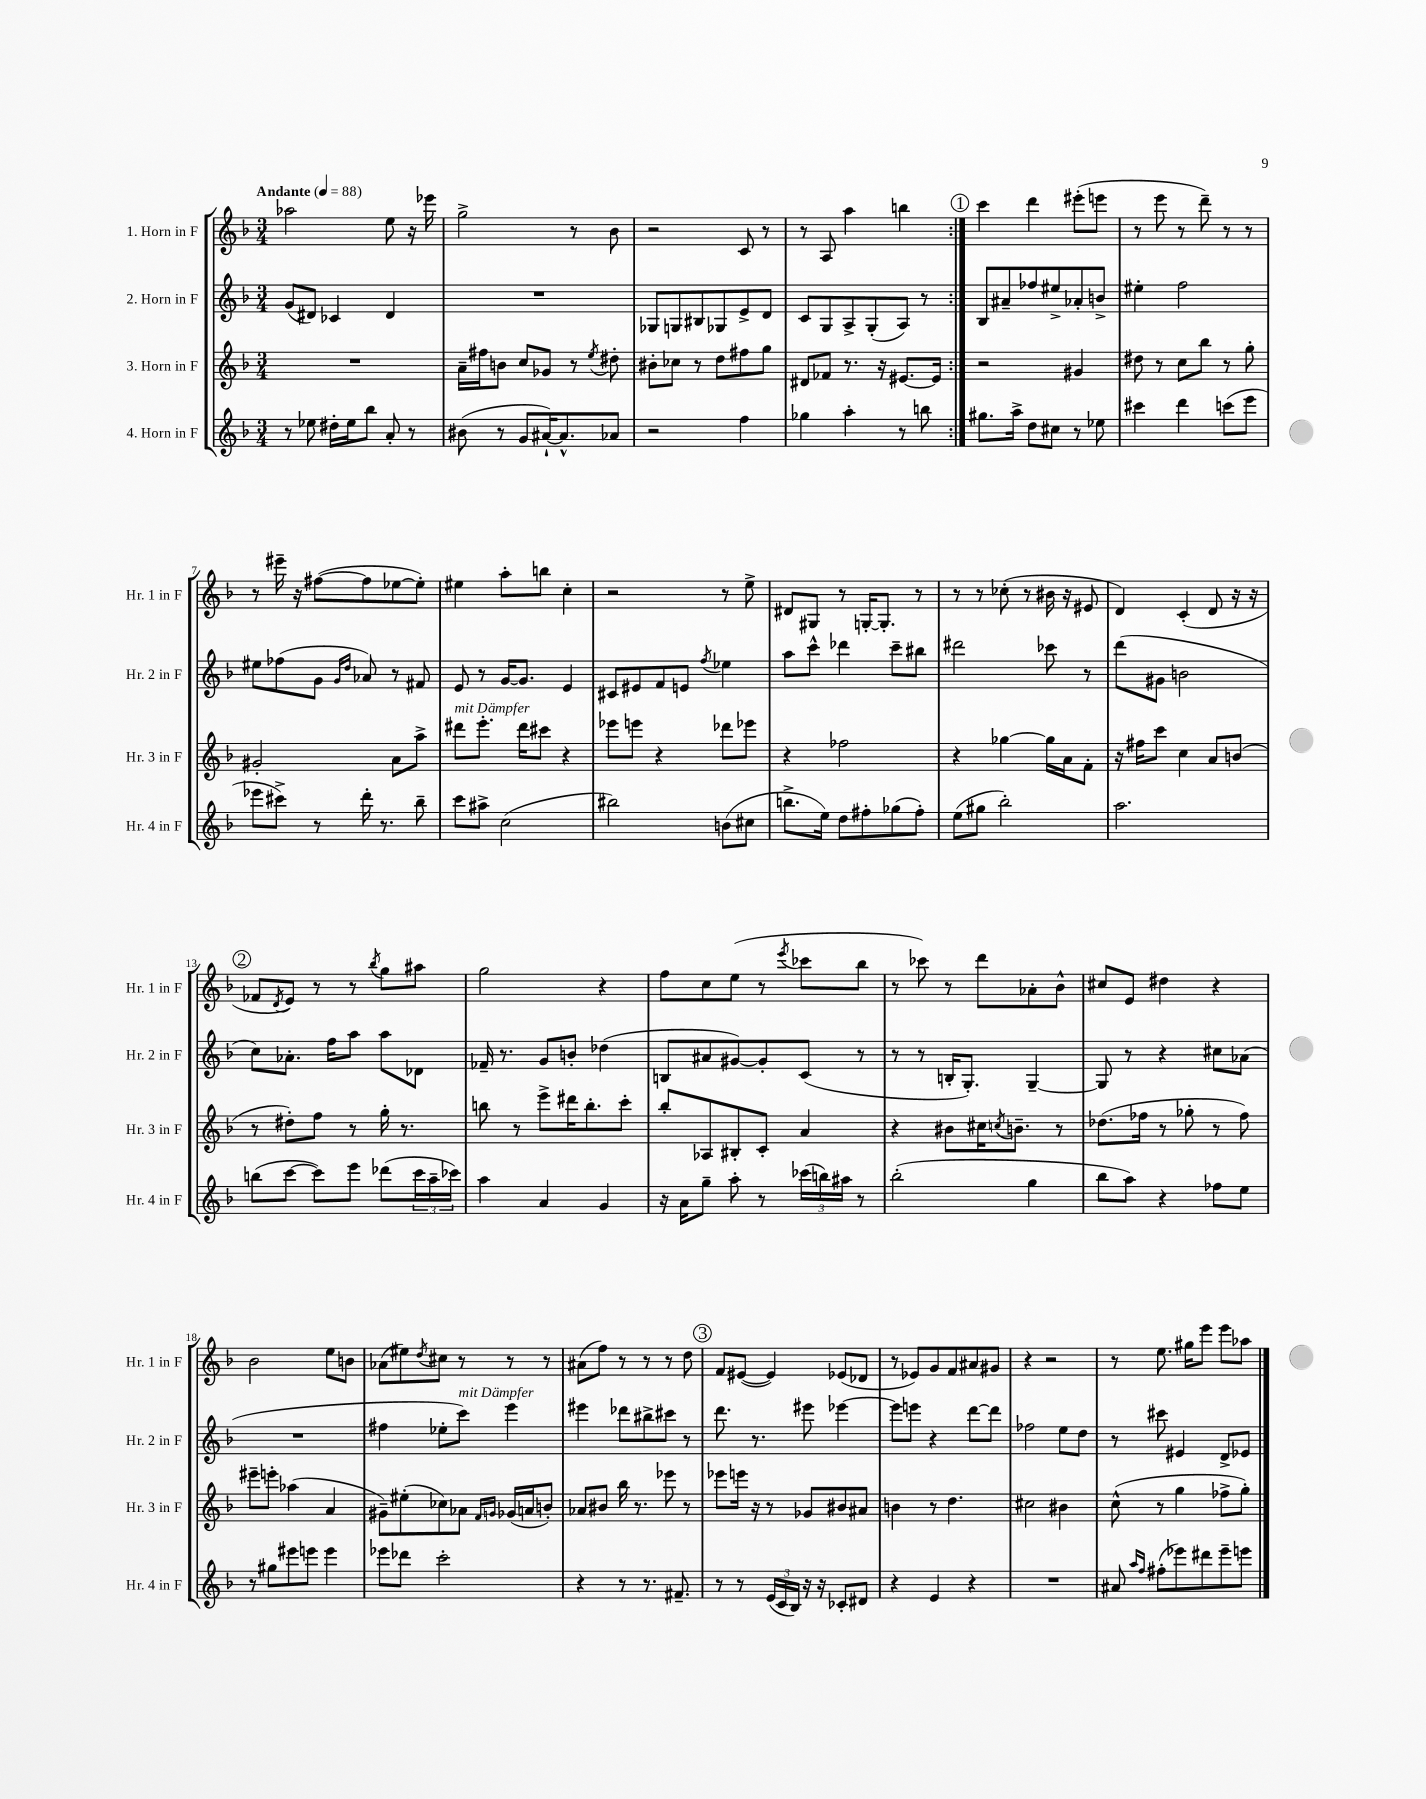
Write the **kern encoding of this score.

**kern	**kern	**kern	**kern
*part4	*part3	*part2	*part1
*staff4	*staff3	*staff2	*staff1
*I"4. Horn in F	*I"3. Horn in F	*I"2. Horn in F	*I"1. Horn in F
*I'Hr. 4 in F	*I'Hr. 3 in F	*I'Hr. 2 in F	*I'Hr. 1 in F
*clefG2	*clefG2	*clefG2	*clefG2
*k[b-]	*k[b-]	*k[b-]	*k[b-]
*M3/4	*M3/4	*M3/4	*M3/4
*MM88	*MM88	*MM88	*MM88
=1	=1	=1	=1
!	!	!	!LO:TX:a:B:t=Andante
8r	2.r	(8g/L	2aa-X\
8ee-X\	.	8d#X/J)	.
16dd#X'\LL	.	4c-X/	.
16ee-\J	.	.	.
8bb-\J	.	.	.
8a'/	.	4d#/	8ee\
8r	.	.	16r
.	.	.	16eee-X\
=2	=2	=2	=2
(8b#X\	16a~\LL	2.r	2gg^\
.	16ff#X\J	.	.
8r	8bn\J	.	.
8g/L	8cc/L	.	.
[16a#X`/K)	8g-X/J	.	.
8.a#^^/]	.	.	.
.	8r	.	8r
.	8qee/	.	.
8a-X/J	8dd#X'\	.	8b-\
=3	=3	=3	=3
2r	8b#X'\L	8G-X/L	2r
.	8cc-X\J	8Gn/	.
.	8r	8B#X/	.
.	8dd\L	8G-X/	.
4ff\	8ff#X\	8e^/	8c/
.	8gg\J	8d/J	8r
=4	=4	=4	=4
4gg-X\	8d#X/L	8c/L	8r
.	8f-X/J	8G/	8A/
4aa'\	8.r	8A^/	4aa\
.	.	(8G'/	.
.	16r	.	.
8r	[8.e#X/L	8A/J)	4bbn\
8bbn\	.	8r	.
.	16e#/Jk]	.	.
!!LO:REH:place=s1:t=1
=5:|!	=5:|!	=5:|!	=5:|!
8.gg#X\L	2r	8B-/L	4ccc\
.	.	8a#X~/	.
16aa^\Jk	.	.	.
8dd\L	.	8ff-X/	4ddd\
8cc#X\J	.	8ee#X^/	.
8r	4g#X/	8a-X'/	(8eee#X'\L
8ee-X\	.	8bn^/J	8eeen\J
=6	=6	=6	=6
4ccc#X\	8dd#X\	4ee#X'\	8r
.	8r	.	8eee\
4ddd\	8cc\L	2ff\	8r
.	8bb-\J	.	8ddd~\)
(8cccn\L	8r	.	8r
8eee\J	8gg'\	.	8r
!!LO:LB:g=z
=7	=7	=7	=7
8eee-X\L	2g#X'/	8ee#X\L	8r
8ccc#X^\J)	.	(8ff-X\	16eee#X~\
.	.	.	16r
8r	.	8g\J	([8ff#X\L
.	.	16qqg/LL	.
.	.	16qqdd/JJ	.
16ddd'\	.	8a-X/)	8ff#\]
8.r	.	.	.
.	8a\L	8r	[8ee-X\
8bb-~\	8aa^\J	8f#X/	8ee-'\J])
=8	=8	=8	=8
!	!LO:TX:a:i:t=mit Dämpfer	!	!
8ccc\L	8ddd#X\L	8e/	4ee#X\
8aa#X^\J	8.eee'\J	8r	.
(2cc\	.	[16g/KL	8aa'\L
.	16ddd#\KL	8.g/J]	.
.	8ccc#X\J	.	8bbn\J
.	4r	4e/	4cc'\
=9	=9	=9	=9
2bb#X\)	8eee-X\L	8c#X/L	2r
.	8eeen\J	8e#X/	.
.	4r	8f/	.
.	.	8en/J	.
.	.	8qff/	.
(8bn\L	8ddd-X\L	4ee-X\	8r
8cc#X\J	8eee-X\J	.	8ee^\
=10	=10	=10	=10
8.bbn^\L	4r	8aa\L	8d#X/L
.	.	8ccc^^\J	8G#X/J
16ee\Jk)	.	.	.
8dd\L	2ff-X\	4ddd-X\	8r
8ff#X'\	.	.	[16Gn'/KL
.	.	.	8.G'/J]
(8gg-X\	.	8ccc~\L	.
8ff#'\J)	.	8bb#X\J	8r
=11	=11	=11	=11
(8ee\L	4r	2ddd#X\	8r
8gg#X\J	.	.	8r
2bb-'\)	[4gg-X\	.	(8cc-X'\
.	.	.	8r
.	16gg-\LL]	8ccc-X\	16b#X\
.	16a\J	.	16r
.	8f'\J	8r	8e#X/
=12	=12	=12	=12
2.aa\	16r	(8ddd\L	4d/)
.	16ff#X\KL	.	.
.	8ccc\J	8g#X\J	.
.	4cc\	2bn\	(4c'/
.	8a/L	.	8d/
.	(8bn/J	.	16r
.	.	.	16r
!!LO:LB:g=z
!!LO:REH:place=s1:t=2
=13	=13	=13	=13
(8bbn\L	8r	8cc\L)	8f-X/L
.	.	.	8qd/
[8ccc\J	8dd#X'\L)	8.a-X'\J	8e/J)
8ccc\L])	8ff\J	.	8r
.	.	16ff\KL	.
8eee\J	8r	8aa\J	8r
.	.	.	8qbb-/
(8ddd-X\L	16gg'\	8aa\L	8gg\L
.	8.r	.	.
24ccc\L	.	8d-X\J	8aa#X\J
24aa~\	.	.	.
24ccc-X\JJ)	.	.	.
=14	=14	=14	=14
4aa\	8bbn\	16f-X~/	2gg\
.	.	8.r	.
.	8r	.	.
4a/	8eee^\L	8g/L	.
.	16ddd#X\K	8bn'/J	.
.	8.bb'\	.	.
4g/	.	(4dd-X\	4r
.	8ccc'\J	.	.
=15	=15	=15	=15
16r	8bb-'/L	8Bn/L	8ff\L
16a\KL	.	.	.
8gg~\J	8A-X/	8a#X/	8cc\
8aa'\	8B#X'/	[8g#X/)	(8ee\J
8r	8c'/J	8g#'/]	8r
.	.	.	8qeee/
(24ccc-X\LL	4a/	(8c/J	8ccc-X\L
24bbn\)	.	.	.
24aa#X\JJ	.	.	.
8r	.	8r	8bb-\J
=16	=16	=16	=16
(2bb-'\	4r	8r	8r
.	.	8r	8ccc-X\)
.	8b#X\L	16Bn'/KL	8r
.	.	8.G'/J)	.
.	16cc#X\K	.	8ddd\L
.	8qccn/	.	.
.	8.bn~\J	.	.
4gg\	.	[4G~/	8a-X'\
.	8r	.	8b-^^\J
=17	=17	=17	=17
8bb-\L	(8.dd-X\L	8G/]	8cc#X/L
8aa\J)	.	8r	8e/J
.	16ff-X\Jk	.	.
4r	8r	4r	4dd#X\
.	8gg-X'\	.	.
8ff-X\L	8r	8cc#X\L	4r
8ee\J	8ff-\)	(8a-X\J	.
!!LO:LB:g=z
=18	=18	=18	=18
8r	8eee#X~\L	2.r	2b-\
8gg#X\L	8eeen'\J	.	.
8eee#X\	(4aa-X\	.	.
8eeen\J	.	.	.
4eee\	4a/	.	8ee\L
.	.	.	8bn\J
=19	=19	=19	=19
8eee-X\L	8g#X~\L)	4ff#X\	(8a-X\L
8ddd-X\J	(8ee#X'\	.	8ee#X\)
.	.	.	8qdd/
2ccc'\	8cc-X\)	8ee-X'\L	8cc#X\J
!	!	!LO:TX:a:i:t=mit Dämpfer	!
.	8a-X\J	8ccc\J)	8r
.	16qqf/LL	.	.
.	16qqgn/JJ	.	.
.	(16g-X/LL	4eee\	8r
.	16an/J	.	.
.	8bn'/J)	.	8r
=20	=20	=20	=20
4r	8a-X/L	4eee#X\	(8a#X\L
.	8b#X/J	.	8ff\J)
8r	16bb-\	8ddd-X\L	8r
.	8.r	.	.
8.r	.	8bb#X^\	8r
.	8eee-X\	8ccc#X\J	8r
8.f#X~/	.	.	.
.	8r	8r	8dd\
!!LO:REH:place=s1:t=3
=21	=21	=21	=21
8r	8eee-X\L	8.ddd\	8f/L
8r	16eeen\Jk	.	([8e#X/J
.	16r	8.r	.
(24e/LL	8r	.	4e#/])
24c/	.	.	.
24B-/JJ)	.	.	.
16r	8g-X/L	8eee#X\	.
16r	.	.	.
8c-X'/L	8b#X/	[4eee-X\	(8e-X/L
8d#X/J	8a#X/J	.	8d-X/J
=22	=22	=22	=22
4r	4bn\	8eee-\L]	8r
.	.	8eeen\J	8e-X/L)
4e/	8r	4r	8g/
.	4.dd\	.	8f/
4r	.	[8ddd\L	8a#X/
.	.	8ddd\J]	8g#X/J
=23	=23	=23	=23
2.r	2cc#X\	2ff-X\	4r
.	.	.	2r
.	4b#X\	8ee\L	.
.	.	8dd\J	.
=24	=24	=24	=24
8a#X/	(8cc^^\	8r	8r
16qqaa/LL	.	.	.
16qqff/JJ	.	.	.
(8ff#X'\L	8r	8ccc#X\	8.ee\
8eee-X\)	4gg\	4e#X/	.
.	.	.	16gg#X\KL
8ddd#X\	.	.	8eee\J
8eee-~\	8ff-X^\L	8d^/L	8eee\L
8eeen\J	8gg'\J)	8e-X/J	8aa-X\J
==	==	==	==
*-	*-	*-	*-
